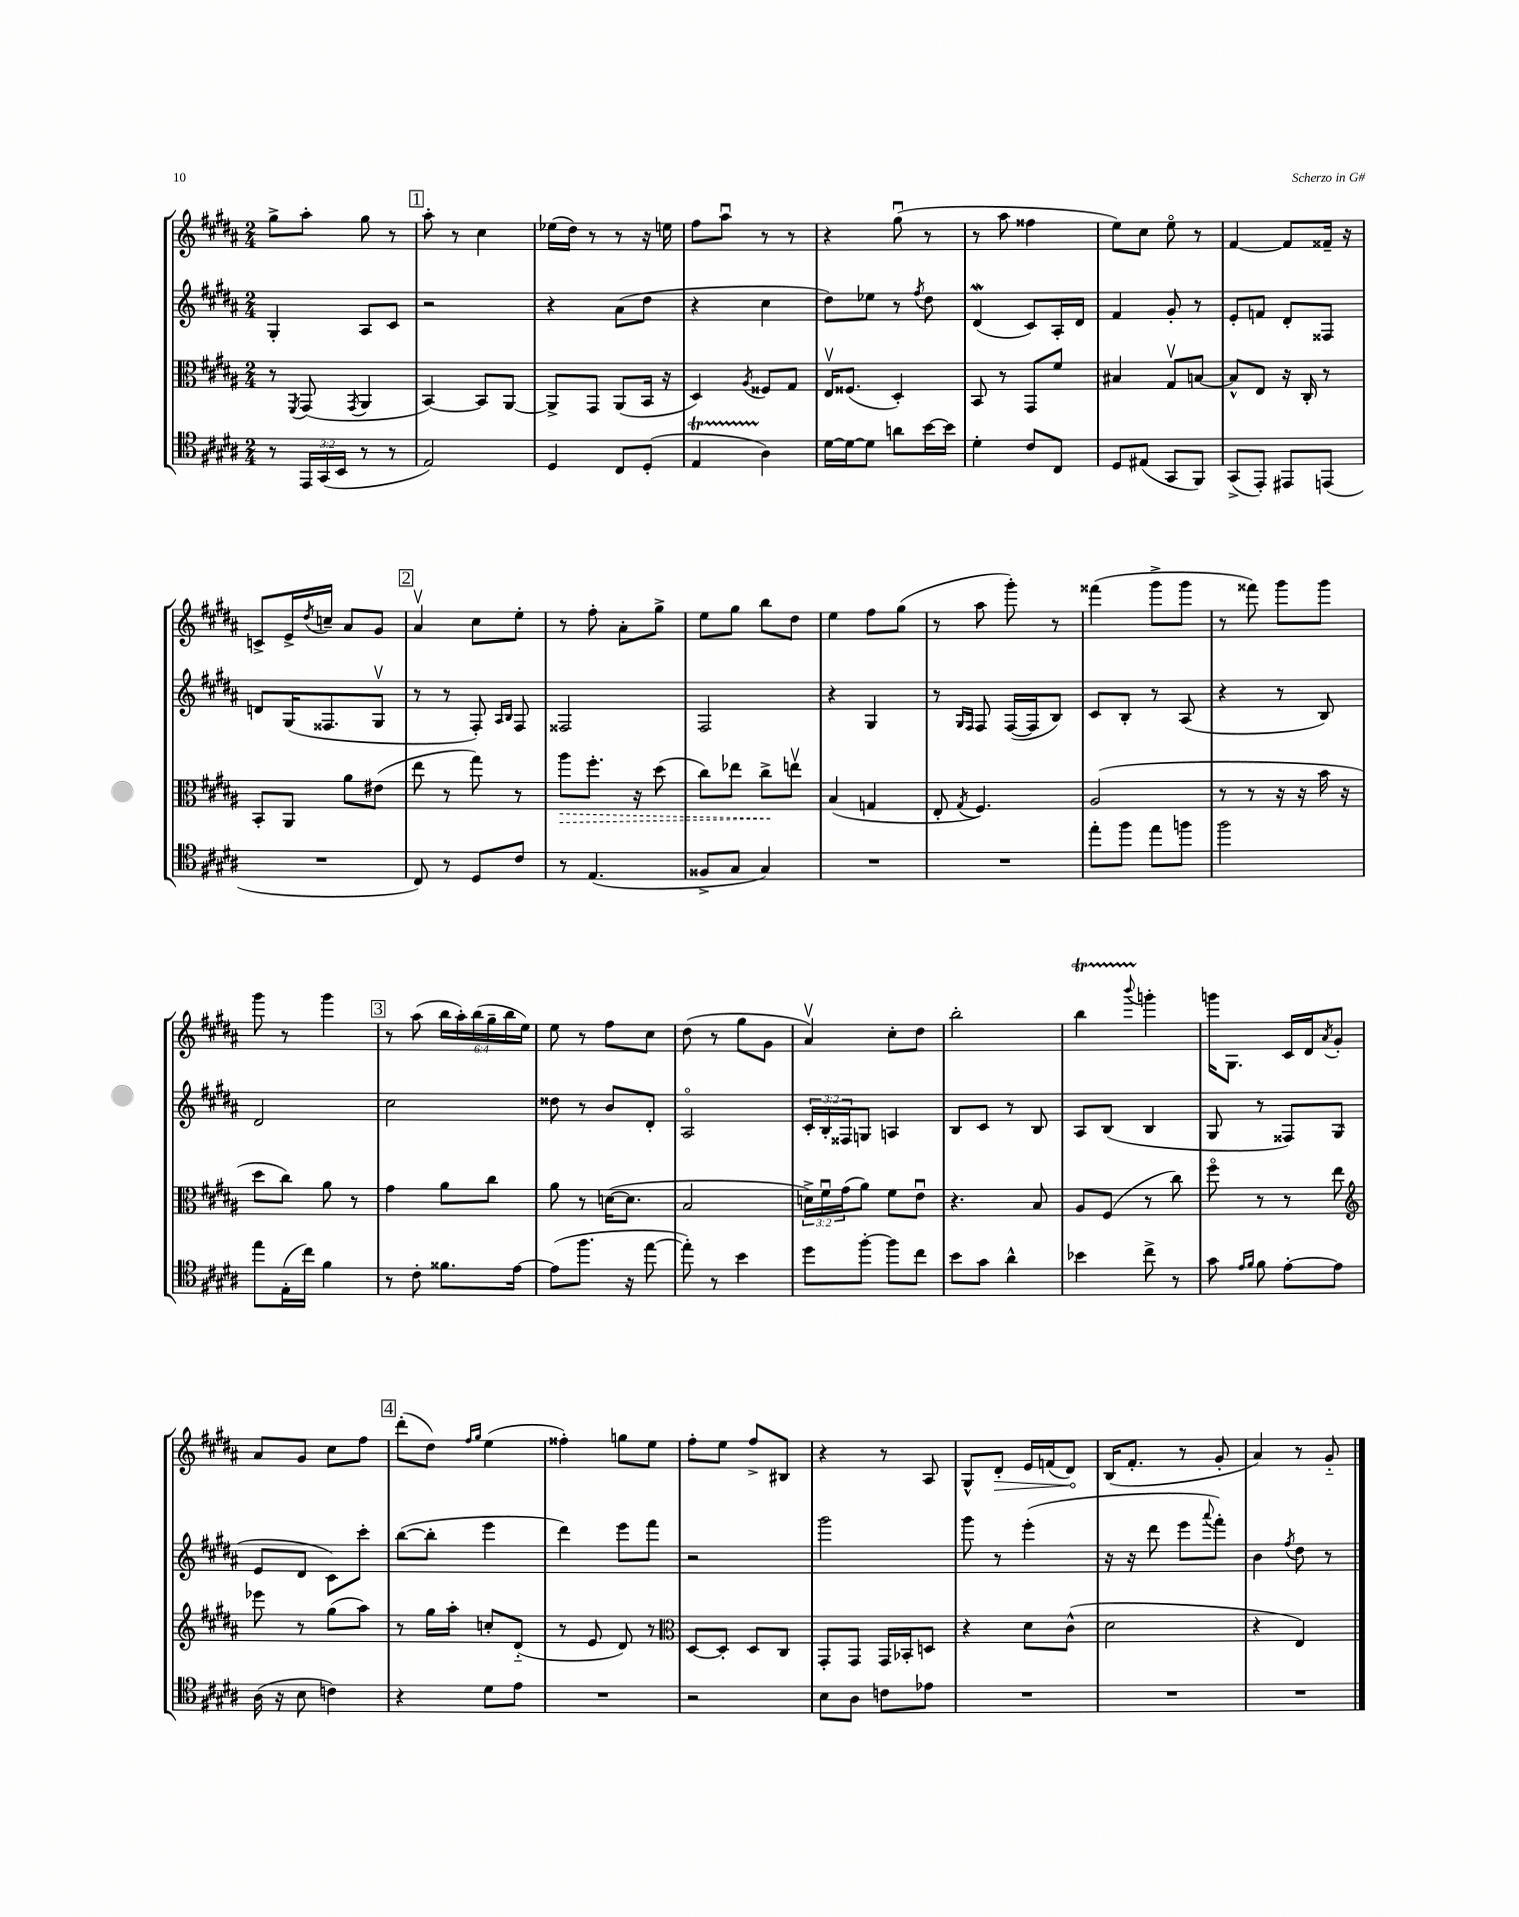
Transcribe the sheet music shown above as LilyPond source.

<<
\new StaffGroup <<
\new Staff = "s0" {
    \clef treble \key b \major \numericTimeSignature \time 2/4 \override Staff.TupletNumber.text = #tuplet-number::calc-fraction-text
    gis''8-> ais''8-. gis''8 r8 |
    \mark \markup { \box "1" } ais''8-. r8 cis''4 |
    ees''16( dis''16) r8 r8 r16 e''16 |
    fis''8 ais''8\downbow r8 r8 |
    r4 gis''8\downbow( r8 |
    r8 ais''8 fisis''4 |
    e''8) cis''8 e''8\flageolet r8 |
    fis'4~ fis'8 fisis'16-- r16 |
    c'8-> e'16-> \acciaccatura { dis''8 } c''16-- ais'8 gis'8 |
    \mark \markup { \box "2" } ais'4\upbow cis''8 e''8-. |
    r8 fis''8-. ais'8-. gis''8-> |
    e''8 gis''8 b''8 dis''8 |
    e''4 fis''8 gis''8( |
    r8 ais''8 gis'''8-.) r8 |
    fisis'''4( gis'''8-> gis'''8 |
    r8 fisis'''8) gis'''8 gis'''8 |
    gis'''8 r8 gis'''4 |
    \mark \markup { \box "3" } r8 ais''8( \tuplet 6/4 { b''16 ais''16-.) b''16( gis''16-- b''16 e''16) } |
    e''8 r8 fis''8 cis''8 |
    dis''8( r8 gis''8 gis'8 |
    ais'4\upbow) cis''8-. dis''8 |
    b''2-. |
    b''4\startTrillSpan \appoggiatura { b'''8 } g'''4-.\stopTrillSpan |
    g'''16 gis8. cis'16 dis'16 \acciaccatura { ais'8 } gis'8-. |
    ais'8 gis'8 cis''8 fis''8 |
    \mark \markup { \box "4" } dis'''8-.( dis''8) \grace { fis''16 gis''16 } e''4( |
    fisis''4-.) g''8 e''8 |
    fis''8-. e''8 fis''8-> bis8 |
    r4 r8 ais8 |
    gis8-^ \once \override Hairpin.circled-tip = ##t dis'8-.\> e'16 f'16( dis'8\!) |
    b16( fis'8.-. r8 gis'8-. |
    ais'4) r8 gis'8-_ \bar "|." |
}
\new Staff = "s1" {
    \clef treble \key b \major \numericTimeSignature \time 2/4 \override Staff.TupletNumber.text = #tuplet-number::calc-fraction-text
    gis4-. ais8 cis'8 |
    \mark \markup { \box "1" } r2 |
    r4 ais'8( dis''8 |
    r4 cis''4 |
    dis''8) ees''8 r8 \acciaccatura { fis''8 } dis''8 |
    dis'4\mordent( cis'8) ais16-. dis'16 |
    fis'4 gis'8-. r8 |
    e'8-. f'8 dis'8-. fisis8 |
    d'8 gis16( fisis8. gis8\upbow |
    \mark \markup { \box "2" } r8 r8 fis8-.) \grace { ais16 b16 } fis8 |
    fisis2 |
    fis2 |
    r4 gis4 |
    r8 \grace { gis16 fis16 } fis8 fis16~( fis16 b8) |
    cis'8 b8-. r8 ais8( |
    r4 r8 b8) |
    dis'2 |
    \mark \markup { \box "3" } cis''2 |
    disis''8 r8 b'8 dis'8-. |
    ais2\flageolet |
    \tuplet 3/2 { cis'16-. b16-. fisis16 } g8 a4 |
    b8 cis'8 r8 b8 |
    ais8 b8( b4 |
    gis8 r8 fisis8) gis8( |
    e'8 dis'8 cis'8) cis'''8-. |
    \mark \markup { \box "4" } b''8~( b''8-. e'''4 |
    dis'''4) e'''8 fis'''8 |
    r2 |
    gis'''2 |
    gis'''8 r8 e'''4-.( |
    r16 r16 dis'''8 e'''8 \appoggiatura { ais'''8 } fis'''8-.) |
    b'4 \acciaccatura { fis''8 } dis''8 r8 \bar "|." |
}
\new Staff = "s2" {
    \clef alto \key b \major \numericTimeSignature \time 2/4 \override Staff.TupletNumber.text = #tuplet-number::calc-fraction-text
    r8 \acciaccatura { fis,8 } gis,8( \acciaccatura { gis,8 } ais,4 |
    \mark \markup { \box "1" } b,4~) b,8 ais,8~ |
    ais,8-> gis,8 ais,8( b,16 r16 |
    dis4) \acciaccatura { ais8 } fisis8 gis8 |
    e16\upbow fisis8.( dis4-.) |
    b,8 r8 gis,8 fis'8 |
    bis4 gis8\upbow b8~ |
    b8-^ e8 r16 cis16-. r8 |
    b,8-. ais,8 ais'8 eis'8( |
    \mark \markup { \box "2" } e''8 r8 gis''8) r8 |
    \once \override Hairpin.style = #'dashed-line ais''8\> fis''8.-. r16 dis''8( |
    cis''8) ees''8 cis''8->\! e''8\upbow |
    b4( g4 |
    e8-. \acciaccatura { gis8 } fis4.) |
    ais2( |
    r8 r8 r16 r16 b'16 r16 |
    dis''8 cis''8) ais'8 r8 |
    \mark \markup { \box "3" } gis'4 ais'8 cis''8 |
    ais'8 r8 d'16~( d'8. |
    b2 |
    \tuplet 3/2 { d'16->) fis'16\downbow gis'16( } ais'8) fis'8 e'8\downbow |
    r4. b8 |
    ais8 fis8( r8 cis''8) |
    fis''8\flageolet r8 r8 e''8 |
    \clef treble ees'''8 r8 gis''8( ais''8) |
    \mark \markup { \box "4" } r8 gis''16 ais''16-. c''8-. dis'8-_( |
    r8 e'8 dis'8) r8 |
    \clef alto dis8~ dis8-. dis8 cis8 |
    gis,8-. gis,8 gis,16 bes,16-. d8 |
    r4 dis'8 cis'8-^( |
    dis'2 |
    r4 e4) \bar "|." |
}
\new Staff = "s3" {
    \clef tenor \key b \major \numericTimeSignature \time 2/4 \override Staff.TupletNumber.text = #tuplet-number::calc-fraction-text
    r8 \tuplet 3/2 { e,16 gis,16( b,16 } r8 r8 |
    \mark \markup { \box "1" } e2) |
    dis4 cis8 dis8-.( |
    e4\startTrillSpan ais4\stopTrillSpan) |
    dis'16~ dis'16~ dis'8 a'8 b'16~ b'16 |
    dis'4-. cis'8 cis8 |
    dis8 eis8( gis,8 fis,8) |
    gis,8->( e,8-.) eis,8 e,8( |
    R2 |
    \mark \markup { \box "2" } cis8) r8 dis8 cis'8 |
    r8 e4.( |
    fisis8-> gis8 gis4) |
    R2 |
    R2 |
    e''8-. fis''8 e''8 f''8 |
    fis''2 |
    e''8 e16-.( cis''16) fis'4 |
    \mark \markup { \box "3" } r8 cis'8-. fisis'8. e'16~ |
    e'8( fis''8. r16 e''8~ |
    e''8-.) r8 b'4 |
    dis''8 fis''8~-. fis''8 cis''8 |
    b'8 gis'8 ais'4-^ |
    bes'4 cis''8-> r8 |
    gis'8 \grace { e'16 fis'16 } fis'8 e'8~-. e'8 |
    ais16( r16 b8 c'4) |
    \mark \markup { \box "4" } r4 dis'8 e'8 |
    R2 |
    r2 |
    b8 ais8 c'8 ees'8 |
    R2 |
    R2 |
    R2 \bar "|." |
}
>>
>>
\layout { \context { \Score \remove "Bar_number_engraver" } }
